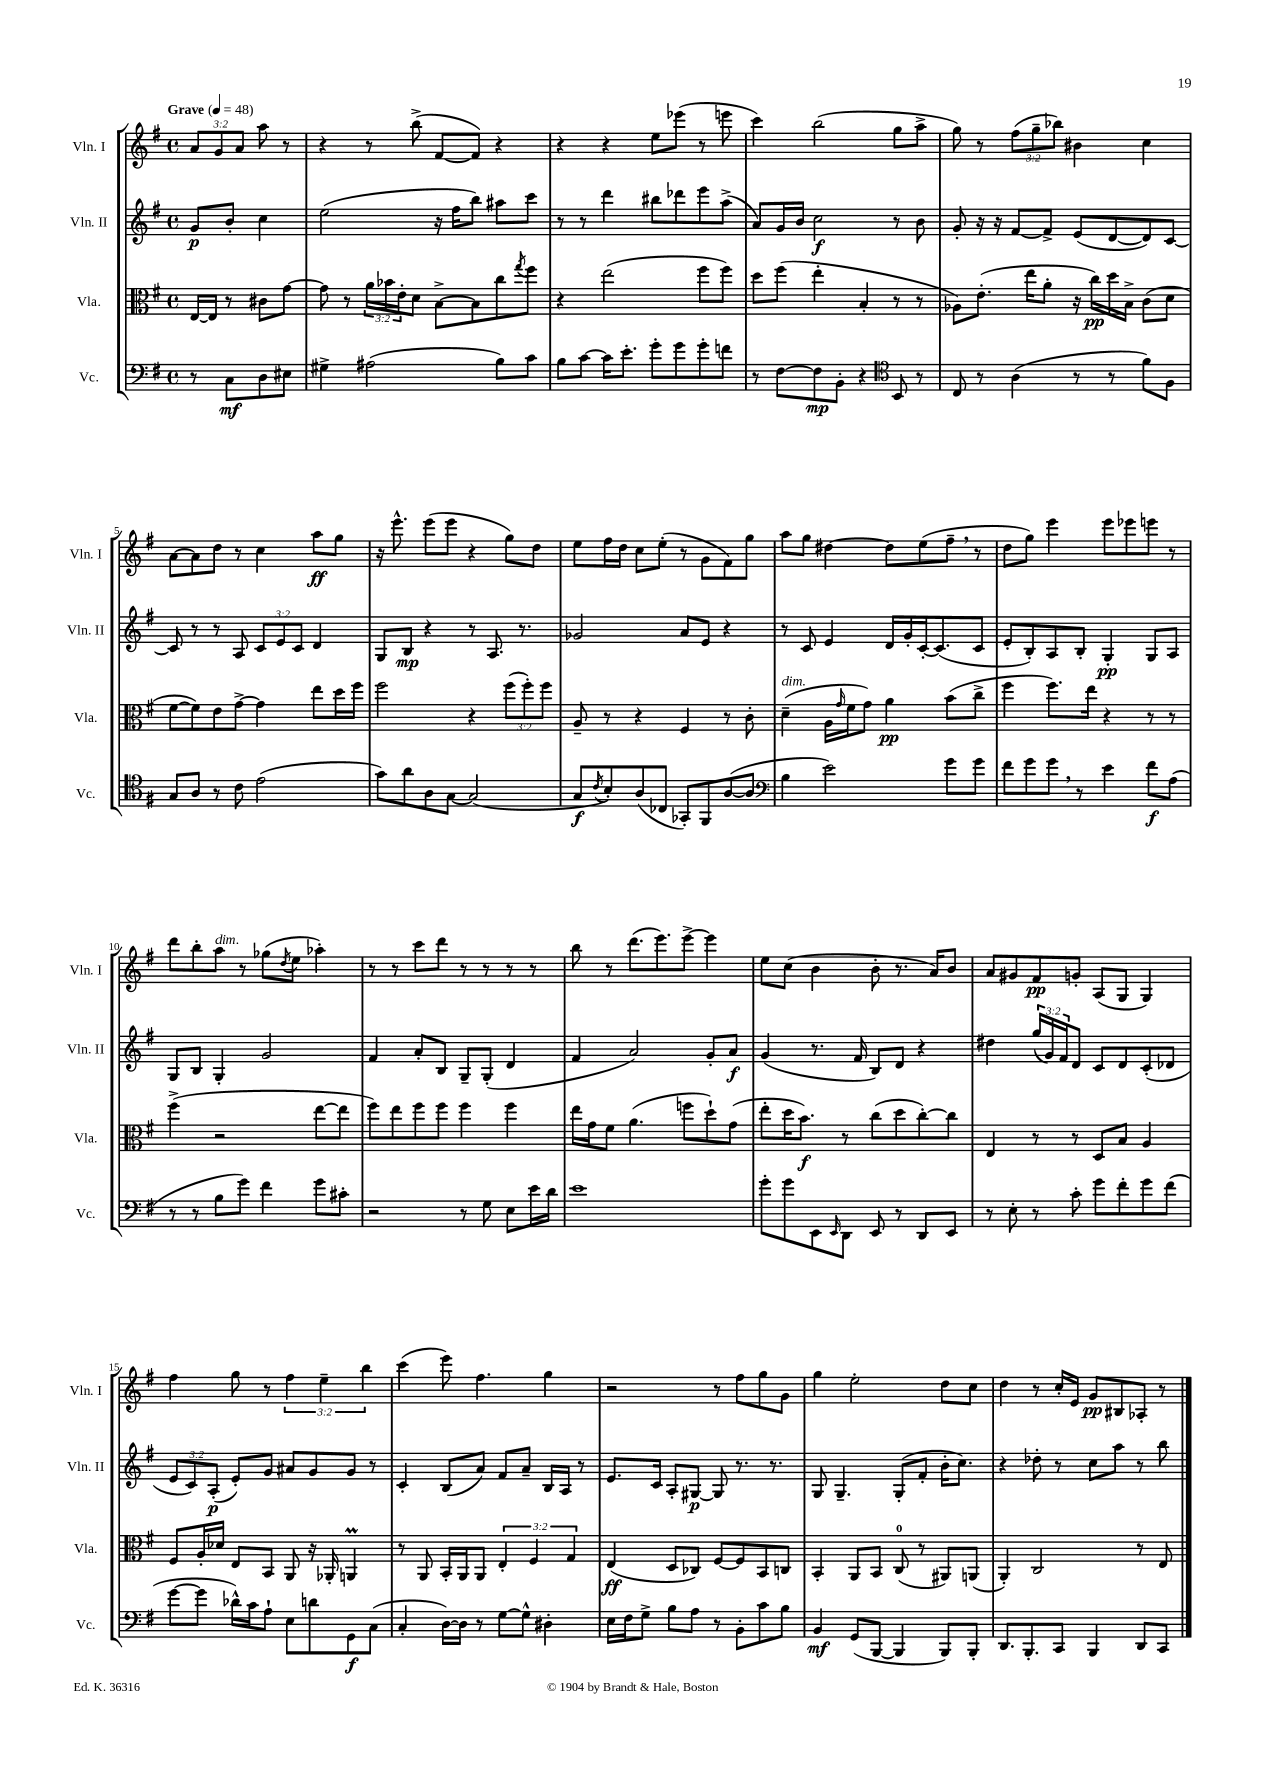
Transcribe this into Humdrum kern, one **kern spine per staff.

**kern	**dynam	**kern	**dynam	**kern	**dynam	**kern	**dynam
*part4	*part4	*part3	*part3	*part2	*part2	*part1	*part1
*staff4	*staff4	*staff3	*staff3	*staff2	*staff2	*staff1	*staff1
*I"Vc.	*	*I"Vla.	*	*I"Vln. II	*	*I"Vln. I	*
*I'Vc.	*	*I'Vla.	*	*I'Vln. II	*	*I'Vln. I	*
*clefF4	*	*clefC3	*	*clefG2	*	*clefG2	*
*k[f#]	*	*k[f#]	*	*k[f#]	*	*k[f#]	*
*M4/4	*	*M4/4	*	*M4/4	*	*M4/4	*
*met(c)	*	*met(c)	*	*met(c)	*	*met(c)	*
*MM48	*	*MM48	*	*MM48	*	*MM48	*
=	=	=	=	=	=	=	=
!	!	!	!	!	!	!LO:TX:a:B:t=Grave	!
8r	.	[16E/LL	.	8g/L	p	12a/L	.
.	.	16E/JJ]	.	.	.	.	.
.	.	.	.	.	.	12g/	.
8C\L	mf	8r	.	8b'/J	.	.	.
.	.	.	.	.	.	12a/J	.
8D\	.	8c#X\L	.	4cc\	.	8aa\	.
8E#X\J	.	[8g\J	.	.	.	8r	.
=1	=1	=1	=1	=1	=1	=1	=1
4G#X^\	.	8g\]	.	(2ee\	.	4r	.
.	.	8r	.	.	.	.	.
(2A#X\	.	24a\LL	.	.	.	8r	.
.	.	24b-X\	.	.	.	.	.
.	.	24e'\J	.	.	.	.	.
.	.	8d\J	.	.	.	(8bb^\	.
.	.	[8B^\L	.	16r	.	[8f#/L	.
.	.	.	.	16ff#\KL	.	.	.
.	.	8B\]	.	8bb\J)	.	8f#/J])	.
8B\L)	.	8cc\	.	8aa#X\L	.	4r	.
.	.	8qgg/	.	.	.	.	.
8c\J	.	8ff#\J	.	8ccc\J	.	.	.
=2	=2	=2	=2	=2	=2	=2	=2
8B\L	.	4r	.	8r	.	4r	.
[8c\J	.	.	.	8r	.	.	.
16c\KL]	.	(2ee\	.	4ddd\	.	4r	.
8.e'\J	.	.	.	.	.	.	.
8g'\L	.	.	.	8bb#X\L	.	8ee\L	.
8g\	.	.	.	8ddd-X\	.	(8eee-X\J	.
8g'\	.	8ff#\L	.	8eee\	.	8r	.
8fn\J	.	8ff#\J)	.	(8aa^\J	.	8eeen\	.
=3	=3	=3	=3	=3	=3	=3	=3
8r	.	8dd\L	.	8a/L)	.	4ccc\)	.
[8F#\L	.	(8ff#\J	.	16g/L	.	.	.
.	.	.	.	16b/JJ	.	.	.
8F#\]	mp	4ee'\	.	2cc\	f	(2bb\	.
8BB'\J	.	.	.	.	.	.	.
4r	.	4B'/	.	.	.	.	.
*clefC4	*	*	*	*	*	*	*
8BB/	.	8r	.	8r	.	8gg\L	.
8r	.	8r	.	8b\	.	8aa^\J	.
=4	=4	=4	=4	=4	=4	=4	=4
8C/	.	8A-X\L)	.	8g'/	.	8gg\)	.
8r	.	(8.e'\J	.	16r	.	8r	.
.	.	.	.	16r	.	.	.
(4A\	.	.	.	[8f#/L	.	(12ff#\L	.
.	.	16ee\KL	.	.	.	.	.
.	.	.	.	.	.	12gg~\	.
.	.	8a'\J	.	8f#^/J]	.	.	.
.	.	.	.	.	.	12bb-X\J)	.
8r	.	16r	.	(8e/L	.	4b#X\	.
.	.	16cc\LL)	pp	.	.	.	.
8r	.	16dd\	.	[8d/	.	.	.
.	.	16B^\JJ	.	.	.	.	.
8f#\L)	.	(8c\L	.	8d/])	.	4cc\	.
8F#\J	.	8d\J	.	[8c/J	.	.	.
!!LO:LB:g=z
=5	=5	=5	=5	=5	=5	=5	=5
8G/L	.	[8f#\L	.	8c/]	.	[8a\L	.
8A/J	.	8f#\])	.	8r	.	8a\]	.
8r	.	8e\	.	8r	.	8dd\J	.
8c\	.	[8g^\J	.	8A/	.	8r	.
(2e\	.	4g\]	.	12c/L	.	4cc\	.
.	.	.	.	12e/	.	.	.
.	.	.	.	12c/J	.	.	.
.	.	8ee\L	.	4d/	.	8aa\L	ff
.	.	16dd\L	.	.	.	8gg\J	.
.	.	16ff#\JJ	.	.	.	.	.
=6	=6	=6	=6	=6	=6	=6	=6
8g\L)	.	2ff#\	.	8G/L	.	16r	.
.	.	.	.	.	.	8.eee^^\	.
8a\	.	.	.	8B/J	mp	.	.
8A\	.	.	.	4r	.	(8eee\L	.
[8G\J	.	.	.	.	.	8eee\J	.
(2G/]	.	4r	.	8r	.	4r	.
.	.	.	.	8.A/	.	.	.
.	.	(12ff#\L	.	.	.	8gg\L)	.
.	.	.	.	8.r	.	.	.
.	.	12ff#'\)	.	.	.	.	.
.	.	.	.	.	.	8dd\J	.
.	.	12ff#\J	.	.	.	.	.
=7	=7	=7	=7	=7	=7	=7	=7
8G/L	f	8A~/	.	2g-X/	.	8ee\L	.
8qc/	.	.	.	.	.	.	.
8B'/)	.	8r	.	.	.	16ff#\L	.
.	.	.	.	.	.	16dd\JJ	.
(8A/	.	4r	.	.	.	8cc\L	.
8C-X/J	.	.	.	.	.	(8ee'\J	.
8GG-X'/L)	.	4F#/	.	8a/L	.	8r	.
8FF#/	.	.	.	8e/J	.	8g\L	.
([8A/	.	8r	.	4r	.	8f#\)	.
8A/J]	.	8c'\	.	.	.	8gg\J	.
=8	=8	=8	=8	=8	=8	=8	=8
*clefF4	*	*	*	*	*	*	*
!	!	!LO:TX:a:i:t=dim.	!	!	!	!	!
4B\	.	(4d~\	.	8r	.	8aa\L	.
.	.	.	.	8c/	.	8gg\J	.
2e\)	.	16A\LL	.	4e/	.	[4dd#X\	.
.	.	16qqg/	.	.	.	.	.
.	.	16f#\J	.	.	.	.	.
.	.	8g\J)	.	.	.	.	.
.	.	4a\	pp	16d/LL	.	8dd#\L]	.
.	.	.	.	16g'/	.	.	.
.	.	.	.	[16c'/J	.	(8ee\	.
.	.	.	.	(8.c/]	.	.	.
8g\L	.	(8b\L	.	.	.	8ff#~,\J	.
8g\J	.	8cc^\J	.	8c/J	.	8r	.
=9	=9	=9	=9	=9	=9	=9	=9
8f#\L	.	4ff#\	.	8e'/L	.	8dd\L	.
8g\	.	.	.	8B'/)	.	8gg\J)	.
8g,\J	.	8.ff#\L)	.	8A/	.	4eee\	.
8r	.	.	.	8B'/J	.	.	.
.	.	16ee\Jk	.	.	.	.	.
4e\	.	4r	.	4G'/	pp	8eee\L	.
.	.	.	.	.	.	8eee-X\	.
8f#\L	f	8r	.	8G/L	.	8eeen\J	.
(8A\J	.	8r	.	8A/J	.	8r	.
!!LO:LB:g=z
=10	=10	=10	=10	=10	=10	=10	=10
8r	.	(4ff#^\	.	8G/L	.	8ddd\L	.
8r	.	.	.	8B/J	.	8bb'\	.
!	!	!	!	!	!	!LO:TX:a:i:t=dim.	!
8B\L	.	2r	.	4G'/	.	8aa\J	.
8g\J)	.	.	.	.	.	8r	.
4f#\	.	.	.	2g/	.	(8gg-X\L	.
.	.	.	.	.	.	8qdd/	.
.	.	.	.	.	.	8ee\J	.
8g\L	.	[8ee\L	.	.	.	4aa-X'\)	.
8c#X'\J	.	8ee\J]	.	.	.	.	.
=11	=11	=11	=11	=11	=11	=11	=11
2r	.	8ff#\L)	.	4f#/	.	8r	.
.	.	8ee\	.	.	.	8r	.
.	.	8ff#\	.	8a'/L	.	8ccc\L	.
.	.	8ff#\J	.	8B/J	.	8ddd\J	.
8r	.	4ff#\	.	8G~/L	.	8r	.
8G\	.	.	.	(8G'/J	.	8r	.
8E\L	.	4ff#\	.	4d/	.	8r	.
16e\L	.	.	.	.	.	8r	.
16d\JJ	.	.	.	.	.	.	.
=12	=12	=12	=12	=12	=12	=12	=12
1e	.	16ee\LL	.	4f#/	.	8bb\	.
.	.	16g\J	.	.	.	.	.
.	.	8f#\J	.	.	.	8r	.
.	.	(4.a\	.	2a/)	.	(8.ddd\L	.
.	.	.	.	.	.	8.eee\)	.
.	.	8ffn\L	.	.	.	[8eee^\J	.
.	.	8dd`\)	.	8g'/L	.	4eee\]	.
.	.	(8g\J	.	8a/J	f	.	.
=13	=13	=13	=13	=13	=13	=13	=13
8g'\L	.	8ee'\L	.	(4g/	.	8ee\L	.
8g\	.	16dd\K	.	.	.	(8cc\J	.
.	.	8.b\J)	f	.	.	.	.
8EE\	.	.	.	8.r	.	4b\	.
16qqEE/	.	.	.	.	.	.	.
8DD\J	.	8r	.	.	.	.	.
.	.	.	.	16f#/	.	.	.
8EE/	.	(8cc\L	.	8B/L)	.	8b'\	.
8r	.	8dd\	.	8d/J	.	8.r	.
8DD/L	.	[8cc'\)	.	4r	.	.	.
.	.	.	.	.	.	16a/KL)	.
8EE/J	.	8cc\J]	.	.	.	8b/J	.
=14	=14	=14	=14	=14	=14	=14	=14
8r	.	4E/	.	4dd#X\	.	8a/L	.
8E'\	.	.	.	.	.	8g#X/	.
8r	.	8r	.	(24gg/LL	.	8f#/	pp
.	.	.	.	24g/)	.	.	.
.	.	.	.	24f#/J	.	.	.
8c'\	.	8r	.	8d/J	.	8gn'/J	.
8g\L	.	8D/L	.	8c/L	.	(8A/L	.
8f#'\	.	8B/J	.	8d/	.	8G/J	.
8g\	.	4A/	.	(8c'/	.	4G/)	.
(8f#\J	.	.	.	8d-X/J	.	.	.
!!LO:LB:g=z
=15	=15	=15	=15	=15	=15	=15	=15
[8g\L	.	8F#/L	.	12e/L	.	4ff#\	.
.	.	.	.	12c/)	.	.	.
8g\J]	.	16A'/L	.	.	.	.	.
.	.	.	.	(12A'/J	p	.	.
.	.	16d-X/JJ	.	.	.	.	.
16d-X^^\LL)	.	8E/L	.	8e'/L)	.	8gg\	.
16c\J	.	.	.	.	.	.	.
8A`\J	.	8BB/J	.	8g/J	.	8r	.
8E\L	.	8AA/	.	8a#X/L	.	6ff#\	.
8dn\	.	16r	.	8g/	.	.	.
.	.	.	.	.	.	6ee~\	.
.	.	16AA-X'/	.	.	.	.	.
8GG\	f	4AAnM/	.	8g/J	.	.	.
.	.	.	.	.	.	6bb\	.
(8C\J	.	.	.	8r	.	.	.
=16	=16	=16	=16	=16	=16	=16	=16
4C'/	.	8r	.	4c'/	.	(4ccc\	.
.	.	8AA/	.	.	.	.	.
[16D\LL)	.	16BB'/LL	.	(8B/L	.	8eee\)	.
16D\JJ]	.	16AA/J	.	.	.	.	.
8r	.	8AA/J	.	8a/J)	.	4.ff#\	.
[8G\L	.	6E'/	.	8f#/L	.	.	.
8G^^\J]	.	.	.	8a~/J	.	.	.
.	.	6F#/	.	.	.	.	.
4D#X'\	.	.	.	16B/LL	.	4gg\	.
.	.	.	.	16A/JJ	.	.	.
.	.	6G/	.	.	.	.	.
.	.	.	.	8r	.	.	.
=17	=17	=17	=17	=17	=17	=17	=17
16E\LL	.	(4E/	ff	8.e/L	.	2r	.
16F#\J	.	.	.	.	.	.	.
8G^\J	.	.	.	.	.	.	.
.	.	.	.	16c/Jk	.	.	.
8B\L	.	8D/L	.	8A'/L	.	.	.
8A\J	.	8C-X/J)	.	[8G#X/J	p	.	.
8r	.	[8F#/L	.	8G#/]	.	8r	.
8BB'\L	.	8F#/]	.	8.r	.	8ff#\L	.
8c\	.	8BB/	.	.	.	8gg\	.
.	.	.	.	8.r	.	.	.
8B\J	.	8Cn/J	.	.	.	8g\J	.
=18	=18	=18	=18	=18	=18	=18	=18
4BB/	mf	4BB'/	.	8G/	.	4gg\	.
.	.	.	.	4.G~/	.	.	.
(8GG/L	.	8AA/L	.	.	.	2ee'\	.
[8BBB/J	.	8BB/J	.	.	.	.	.
4BBB/]	.	(8C/	.	(8G'/L	.	.	.
.	.	8r	.	8f#'/J	.	.	.
8BBB/L)	.	8AA#X/L)	.	16b'\KL	.	8dd\L	.
.	.	.	.	8.cc\J)	.	.	.
8BBB'/J	.	(8AAn/J	.	.	.	8cc\J	.
=19	=19	=19	=19	=19	=19	=19	=19
8.DD/L	.	4AA'/)	.	4r	.	4dd\	.
8.BBB'/	.	.	.	.	.	.	.
.	.	2C/	.	8dd-X'\	.	8r	.
8CC/J	.	.	.	8r	.	16cc'/LL	.
.	.	.	.	.	.	16e/JJ	.
4BBB/	.	.	.	8cc\L	.	8g/L	pp
.	.	.	.	8aa\J	.	8B#X/	.
8DD/L	.	8r	.	8r	.	8A-X'/J	.
8CC/J	.	8E/	.	8bb\	.	8r	.
==	==	==	==	==	==	==	==
*-	*-	*-	*-	*-	*-	*-	*-
